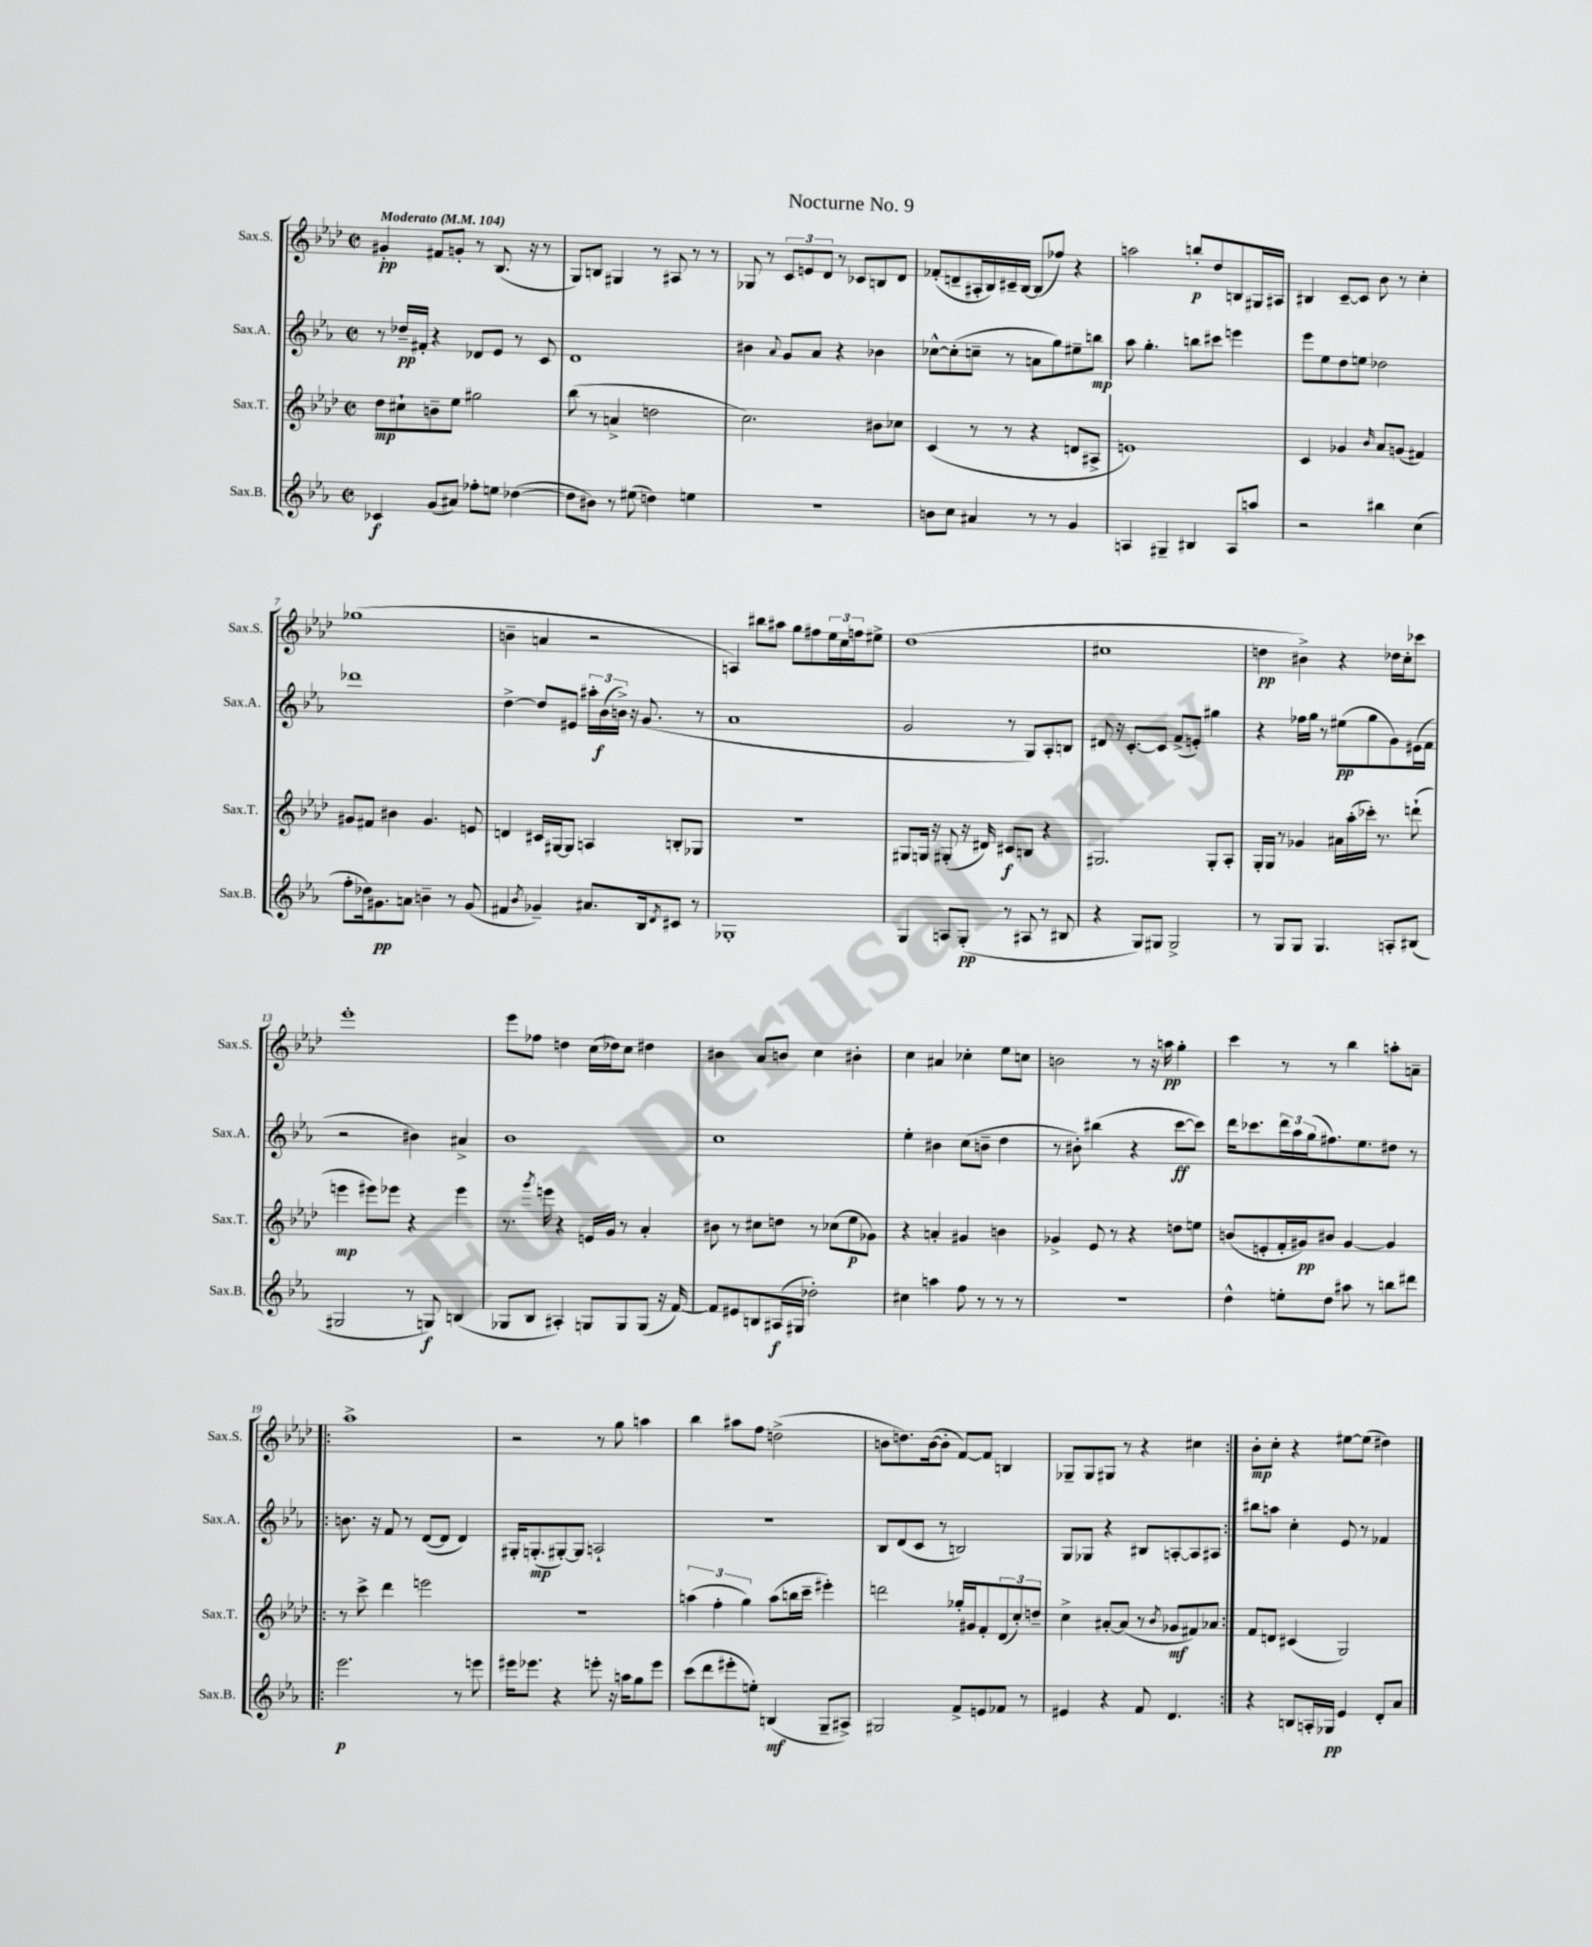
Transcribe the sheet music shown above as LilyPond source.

\header { title = "Nocturne No. 9" }
<<
\new StaffGroup <<
\new Staff = "s0" \with { instrumentName = "Sax.S." shortInstrumentName = "Sax.S." } {
    \clef treble \key aes \major \defaultTimeSignature \time 2/2 \tempo "Moderato" 4 = 104
    gis'4-.\pp fis'8 g'8-. r8 bes8.( r16 r8 |
    g8) b8 gis4 r8 ais8 r8 r8 |
    ges8 r8 \tuplet 3/2 { c'8 e'8 des'8 } r8 ces'8 b8 des'8 |
    fes'8-.( d'8-- ais16-. bes16) cis'16-- bes16~ bes8( fes''8) r4 |
    a''2 b''8-.\p des''8 b8 gis16 ais16 |
    bis4 c'8~-- c'8 bes'8 r8 c''4-. |
    ges''1( |
    b'4-- a'4 r2 |
    a4) bis''8 ais''8 g''8 fis''8 \tuplet 3/2 { ees''16 c''16 f''16 } eis''8-> |
    des''1( |
    cis''1 |
    d''4\pp bis'4->) r4 des''16 c''16-. ces'''8 |
    ees'''1-. |
    ees'''8 fes''8 d''4 c''16( des''16) c''8 dis''4 |
    bis'4 aes'8 b'8 c''4 bis'4-. |
    c''4 ais'4 ces''4-. ees''8 c''8 |
    b'2 r8 r16 a''16\pp g''4-. |
    c'''4 r8 r8 bes''4 a''8-. a'8-- |
    \repeat volta 2 { aes''1-> |
    r2 r8 g''8 a''4 |
    bes''4 ais''8 f''8 d''2->( |
    b'8 d''8.) b'16~( b'8-. f'8~) f'8 b4 |
    ges8-- ges8 gis8 r8 r4 cis''4 | }
    bes'8-.\mp c''8-. r4 eis''8~ eis''8( dis''4) \bar "|." |
}
\new Staff = "s1" \with { instrumentName = "Sax.A." shortInstrumentName = "Sax.A." } {
    \clef treble \key ees \major \defaultTimeSignature \time 2/2
    r8 des''16--\pp fis'16-. r4 des'8 ees'8 r8 c'8 |
    d'1 |
    bis'4 \appoggiatura { aes'8 } g'8 aes'8 r4 bes'4 |
    ces''8~-^ ces''8-.( c''8-- r8 a'8 g''8) eis''8-- b''8\mp |
    aes''8 g''4.-. b''8 cis'''8 e'''4 |
    ees'''8 ees''8 d''8 e''8 des''2 |
    des'''1 |
    d''4~-> d''8 eis'8 \tuplet 3/2 { ais''16-. bes'16\f( b'16->) } r16 g'8.( r8 |
    aes'1 |
    g'2 r8 g8) aes8-. b8 |
    dis'8 r16 c'8.~-. c'8 f'8->( e'8-.) gis''4 |
    r4 fes''16 g''16 r8 eis''8\pp( g''8 g'8) eis'16( f'16 |
    r2 bis'4) ais'4-> |
    bes'1 |
    c''1 |
    ees''4-. bis'4 c''8( b'8-- d''4 |
    r8 bis'8-.) bis''4( r4 c'''8~\ff c'''8) |
    d'''16 ces'''8. \tuplet 3/2 { d'''16 aes''16 g''16( } fis''8.) ees''8. dis''8 r8 |
    \repeat volta 2 { b'8. r16 f'8 r8 d'8~( d'8 d'4) |
    gis16-. g8.-.\mp( gis8~-.) gis8 a2-! |
    r1 |
    bes8 d'8( c'8 r8 b2) |
    g8 ges8 r4 bis8 a8~-. a8 ais8 | }
    bis''8 a''8 c''4-. ees'8 r8 fes'4 \bar "|." |
}
\new Staff = "s2" \with { instrumentName = "Sax.T." shortInstrumentName = "Sax.T." } {
    \clef treble \key aes \major \defaultTimeSignature \time 2/2
    des''8\mp cis''8-! b'8-- ees''8 gis''2 |
    bes''8( r8 a'4-> d''2 |
    c''2.) bis'8 ces''8 |
    c'4( r8 r8 r4 d'8 ais8-> |
    e'1) |
    c'4 ges'4 \grace { bes'16 } aes'8 g'8( fis'4) |
    gis'8 fis'8 bis'4 gis'4. e'8 |
    d'4 cis'16 gis16~ gis8 a4 b8-. ges8 |
    R1 |
    gis8 g16 r16 gis8-.( r16 dis'16) cis'8\f b8 r4 |
    gis2. gis8-. aes8-. |
    g16-. g16 r8 ges'4 ais'16 aes''16-.( ces'''16-.) r8. d'''8-!( |
    e'''4\mp eis'''8) ees'''8 r4 ees'''4 |
    r8. \acciaccatura { g'''8 } e'''16 r4 e'16 g'16 r8 aes'4-. |
    bis'8 r8 cis''8 d''8 r8 ces''8( ees''8\p ges'8) |
    r4 a'4-. gis'4 b'4 |
    ges'4-> ees'8 r8 r4 d''8 e''8 |
    b'8( e'8-. f'16-. gis'16\pp) bis'8 gis'4~ gis'4 |
    \repeat volta 2 { r8 c'''8-> des'''4 e'''2 |
    R1 |
    \tuplet 3/2 { a''4( f''4-. g''4) } a''8( b''16 c'''16-- eis'''4-.) |
    d'''2 ges''16-. gis'16 f'8-. \tuplet 3/2 { des'8( c''8-.) d''8-- } |
    c''4-> ais'8~-. ais'8( r8 \acciaccatura { bes'8 } ges'8\mf fis'8) aes'8 | }
    f'8 d'8 cis'4( g2) \bar "|." |
}
\new Staff = "s3" \with { instrumentName = "Sax.B." shortInstrumentName = "Sax.B." } {
    \clef treble \key ees \major \defaultTimeSignature \time 2/2
    ces'4\f g'8( ais'8) fes''8-. e''8 des''4~( |
    des''8 bis'8) r8 eis''8( d''4) e''4 |
    r1 |
    b'8 c''8 ais'4 r8 r8 g'4 |
    a4 gis4-- bis4 a8 a''8 |
    r2 bis''4 c''4( |
    f''8-. des''16) gis'8.\pp a'8 b'4-- r8 gis'8( |
    fis'4 \acciaccatura { bes'8 } ges'4--) ais'8. bes16 \acciaccatura { d'8 } cis'8 r8 |
    ges1-. |
    g4 a8 g8-.\pp( r8 ais8 r8 bis8 |
    r4 g8) gis8 gis2-> |
    r8 g8 g8 g4. a8-. bis8( |
    gis2 r8 g8\f) b4( |
    ges8 bes8 ais4-.) g8 g8 g8( r16 f'16~) |
    f'8 eis'8 b8 ais16\f( gis16 des''2-.) |
    cis''4 a''4 f''8 r8 r8 r8 |
    R1 |
    d''4-^ e''8-. d''8 ais''8 r8 b''8 dis'''8 |
    \repeat volta 2 { ees'''2.\p r8 e'''8 |
    eis'''16 ees'''8. r4 e'''8-. r16 a''16 g''8 e'''8 |
    c'''8( d'''8 eis'''8-. e''8-.) b4\mf( g8-- ais8->) |
    gis2 f'8-> e'8 fes'8 r8 |
    eis'4 r4 f'8 d'4. | }
    r4 b8 a16-. ges16\pp ees'4 d'8-. aes'8 \bar "|." |
}
>>
>>
